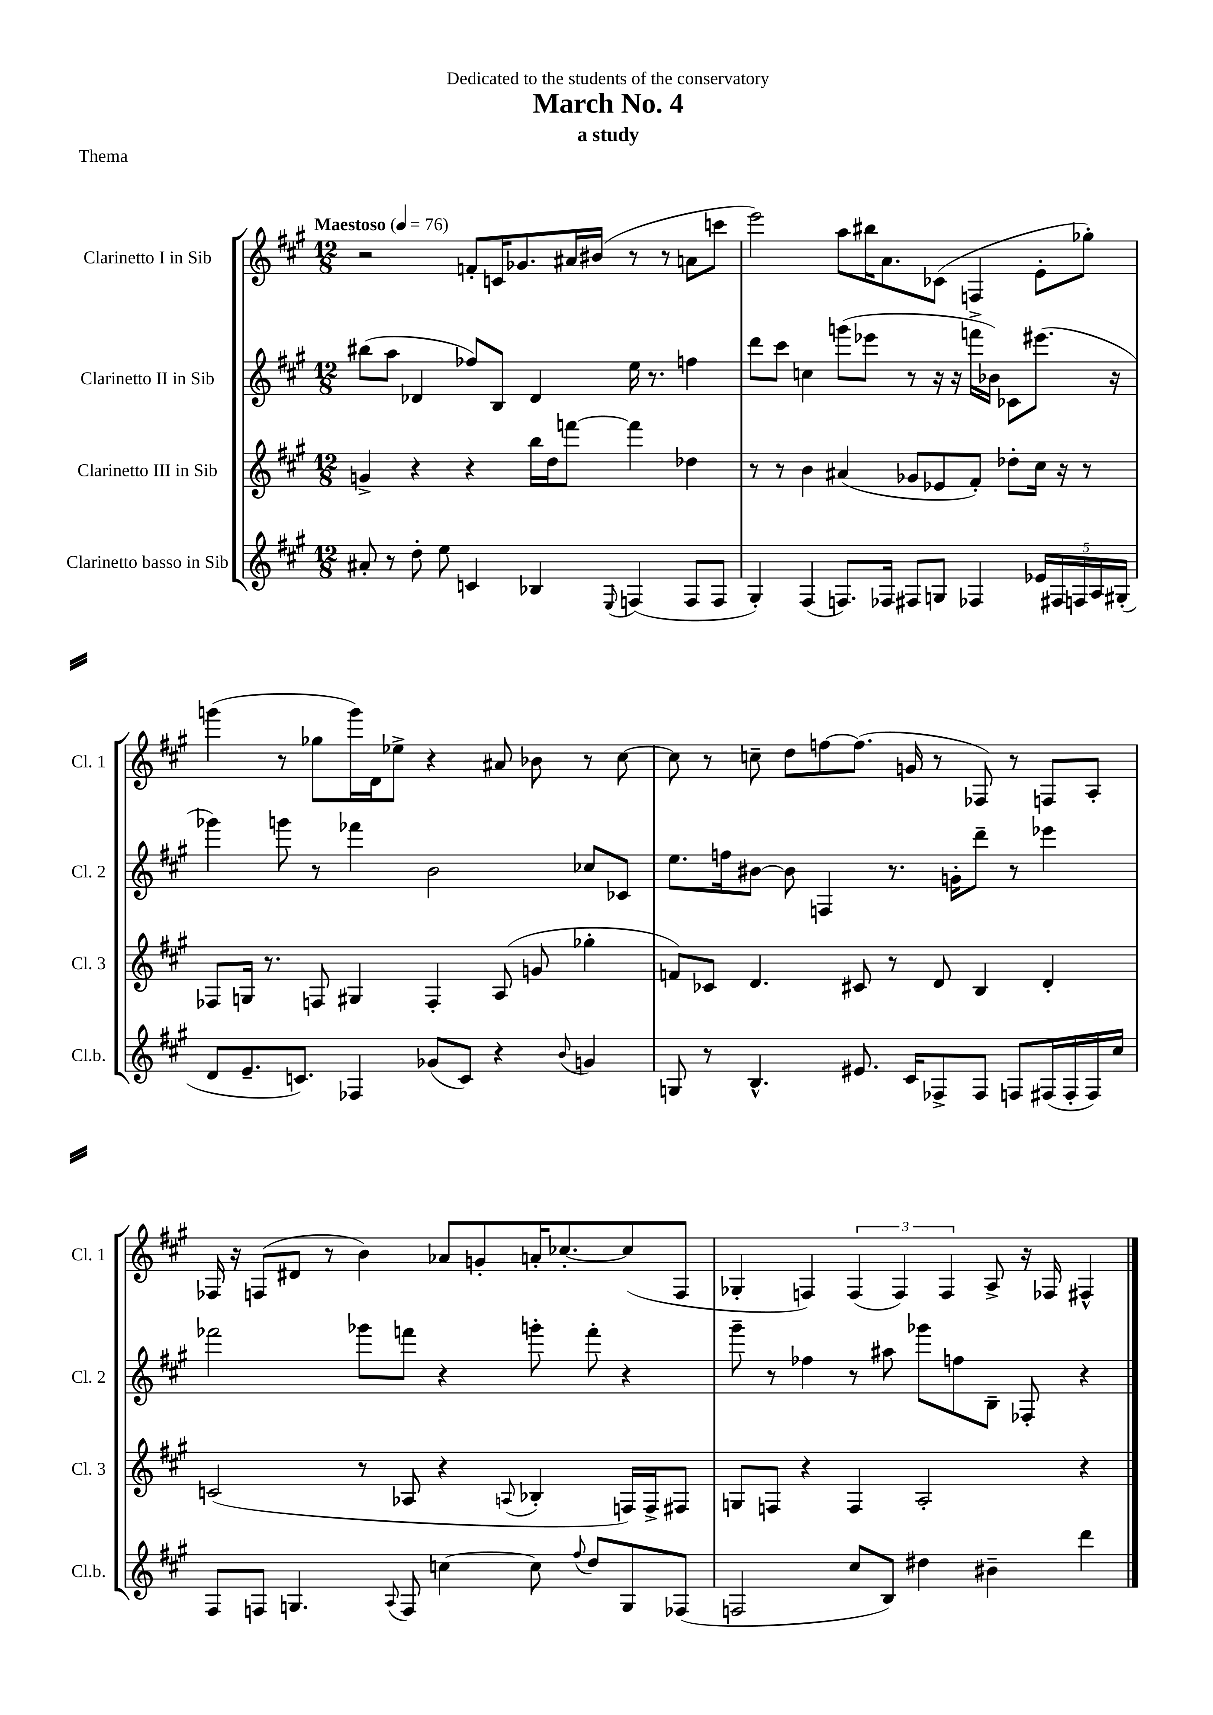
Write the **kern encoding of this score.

**kern	**kern	**kern	**kern
*staff4	*staff3	*staff2	*staff1
*clefG2	*clefG2	*clefG2	*clefG2
*k[f#c#g#]	*k[f#c#g#]	*k[f#c#g#]	*k[f#c#g#]
*M12/8	*M12/8	*M12/8	*M12/8
*MM76	*MM76	*MM76	*MM76
8a#'/	4g^/	(8bb#\L	2r
8r	.	8aa\J	.
8dd'\	4r	4d-/	.
8ee\	.	.	.
4c/	4r	8ff-/L)	8f'/L
.	.	8B/J	16c/K
.	.	.	8.g-/
4B-/	16bb\LL	4d-/	.
.	16dd\J	.	.
.	[8fff\J	.	16a#/L
.	.	.	(16b#/JJ
8qqE/	.	.	.
(4F/	4fff\]	16ee\	8r
.	.	8.r	.
.	.	.	8r
8F/L	4dd-\	4ff\	8a\L
8F/J	.	.	8ccc\J
=	=	=	=
4G#'/)	8r	8ddd\L	2eee\)
.	8r	8ccc#\J	.
(4F#/	4b\	4cc\	.
8.F/L)	(4a#/	(8ggg\L	8aa\L
.	.	8eee-\J	16bb#\K
16F-/Jk	.	.	8.a\
8F#/L	8g-/L	8r	.
8G/J	8e-/	16r	(8c-\J
.	.	16r	.
4F-/	8f#'/J)	16fff^\LL	4F/
.	.	16b-\JJ)	.
.	8dd-'\L	8c-\L	.
20e-/LL	16cc#\Jk	(8.eee#\J	8e'\L
20F#/	.	.	.
.	16r	.	.
20F/	.	.	.
.	8r	.	8gg-'\J)
20A/	.	.	.
.	.	16r	.
(20G#'/JJ	.	.	.
=	=	=	=
8d/L	8F-/L	4ggg-\)	(4ggg\
8.e~/	16G/Jk	.	.
.	8.r	.	.
.	.	8ggg\	8r
8.c/J)	.	.	.
.	8F/	8r	8gg-\L
4F-/	4G#/	4fff-\	16ggg\L)
.	.	.	16d\J
.	.	.	8ee-^\J
(8g-/L	4F'/	2b\	4r
8c/J)	.	.	.
4r	(8A/	.	8a#/
.	8g/	.	8b-\
8qqb/	.	.	.
4g/	4gg-'\	8cc-/L	8r
.	.	8c-/J	[8cc#\
=	=	=	=
8G/	8f/L)	8.ee\L	8cc#\]
8r	8c-/J	.	8r
.	.	16ff\k	.
4.B^^/	4.d/	[8b#\J	8cc~\
.	.	8b#\]	8dd\L
.	.	4F/	[8ff\
8.e#/	8c#/	.	(8.ff\]J
.	8r	8.r	.
16c#/LK	.	.	16g/
8F-^/	8d/	.	8r
.	.	16g'\LK	.
8F-/J	4B/	8ddd~\J	8F-/)
8F/L	.	8r	8r
(16F#/L	4d'/	4eee-\	8F/L
16F#'/	.	.	.
16F#/)	.	.	8A'/J
16cc#/JJ	.	.	.
=	=	=	=
8F#/L	(2c/	2fff-\	16F-/
.	.	.	16r
8F/J	.	.	(8F/L
4.G/	.	.	8d#/J
.	.	.	8r
.	8r	8ggg-\L	4b\)
8qqA/	.	.	.
8F/	8A-/	8fff\J	.
[4cc\	4r	4r	8a-/L
.	.	.	8g'/
.	8qqA/	.	.
8cc\]	4B-'/	8ggg'\	16a'/K
.	.	.	[8.cc-'/
8qqff#/	.	.	.
8dd/L	.	8fff'\	.
8G/	16F/LL)	4r	(8cc-/]
.	16F^/J	.	.
(8F-/J	8F#/J	.	8F/J
=	=	=	=
2F/	8G/L	8ggg#~\	4G-'/
.	8F/J	8r	.
.	4r	4ff-\	4F/)
8cc#/L	4F/	8r	(6F/
8B/J)	.	8aa#\	.
.	.	.	6F/)
4dd#\	2A'/	8ggg-\L	.
.	.	.	6F/
.	.	8ff\	.
4b#~\	.	8B~\J	8A^/
.	.	8F-'/	16r
.	.	.	16F-/
4ddd\	4r	4r	4F#^^/
==	==	==	==
*-	*-	*-	*-
